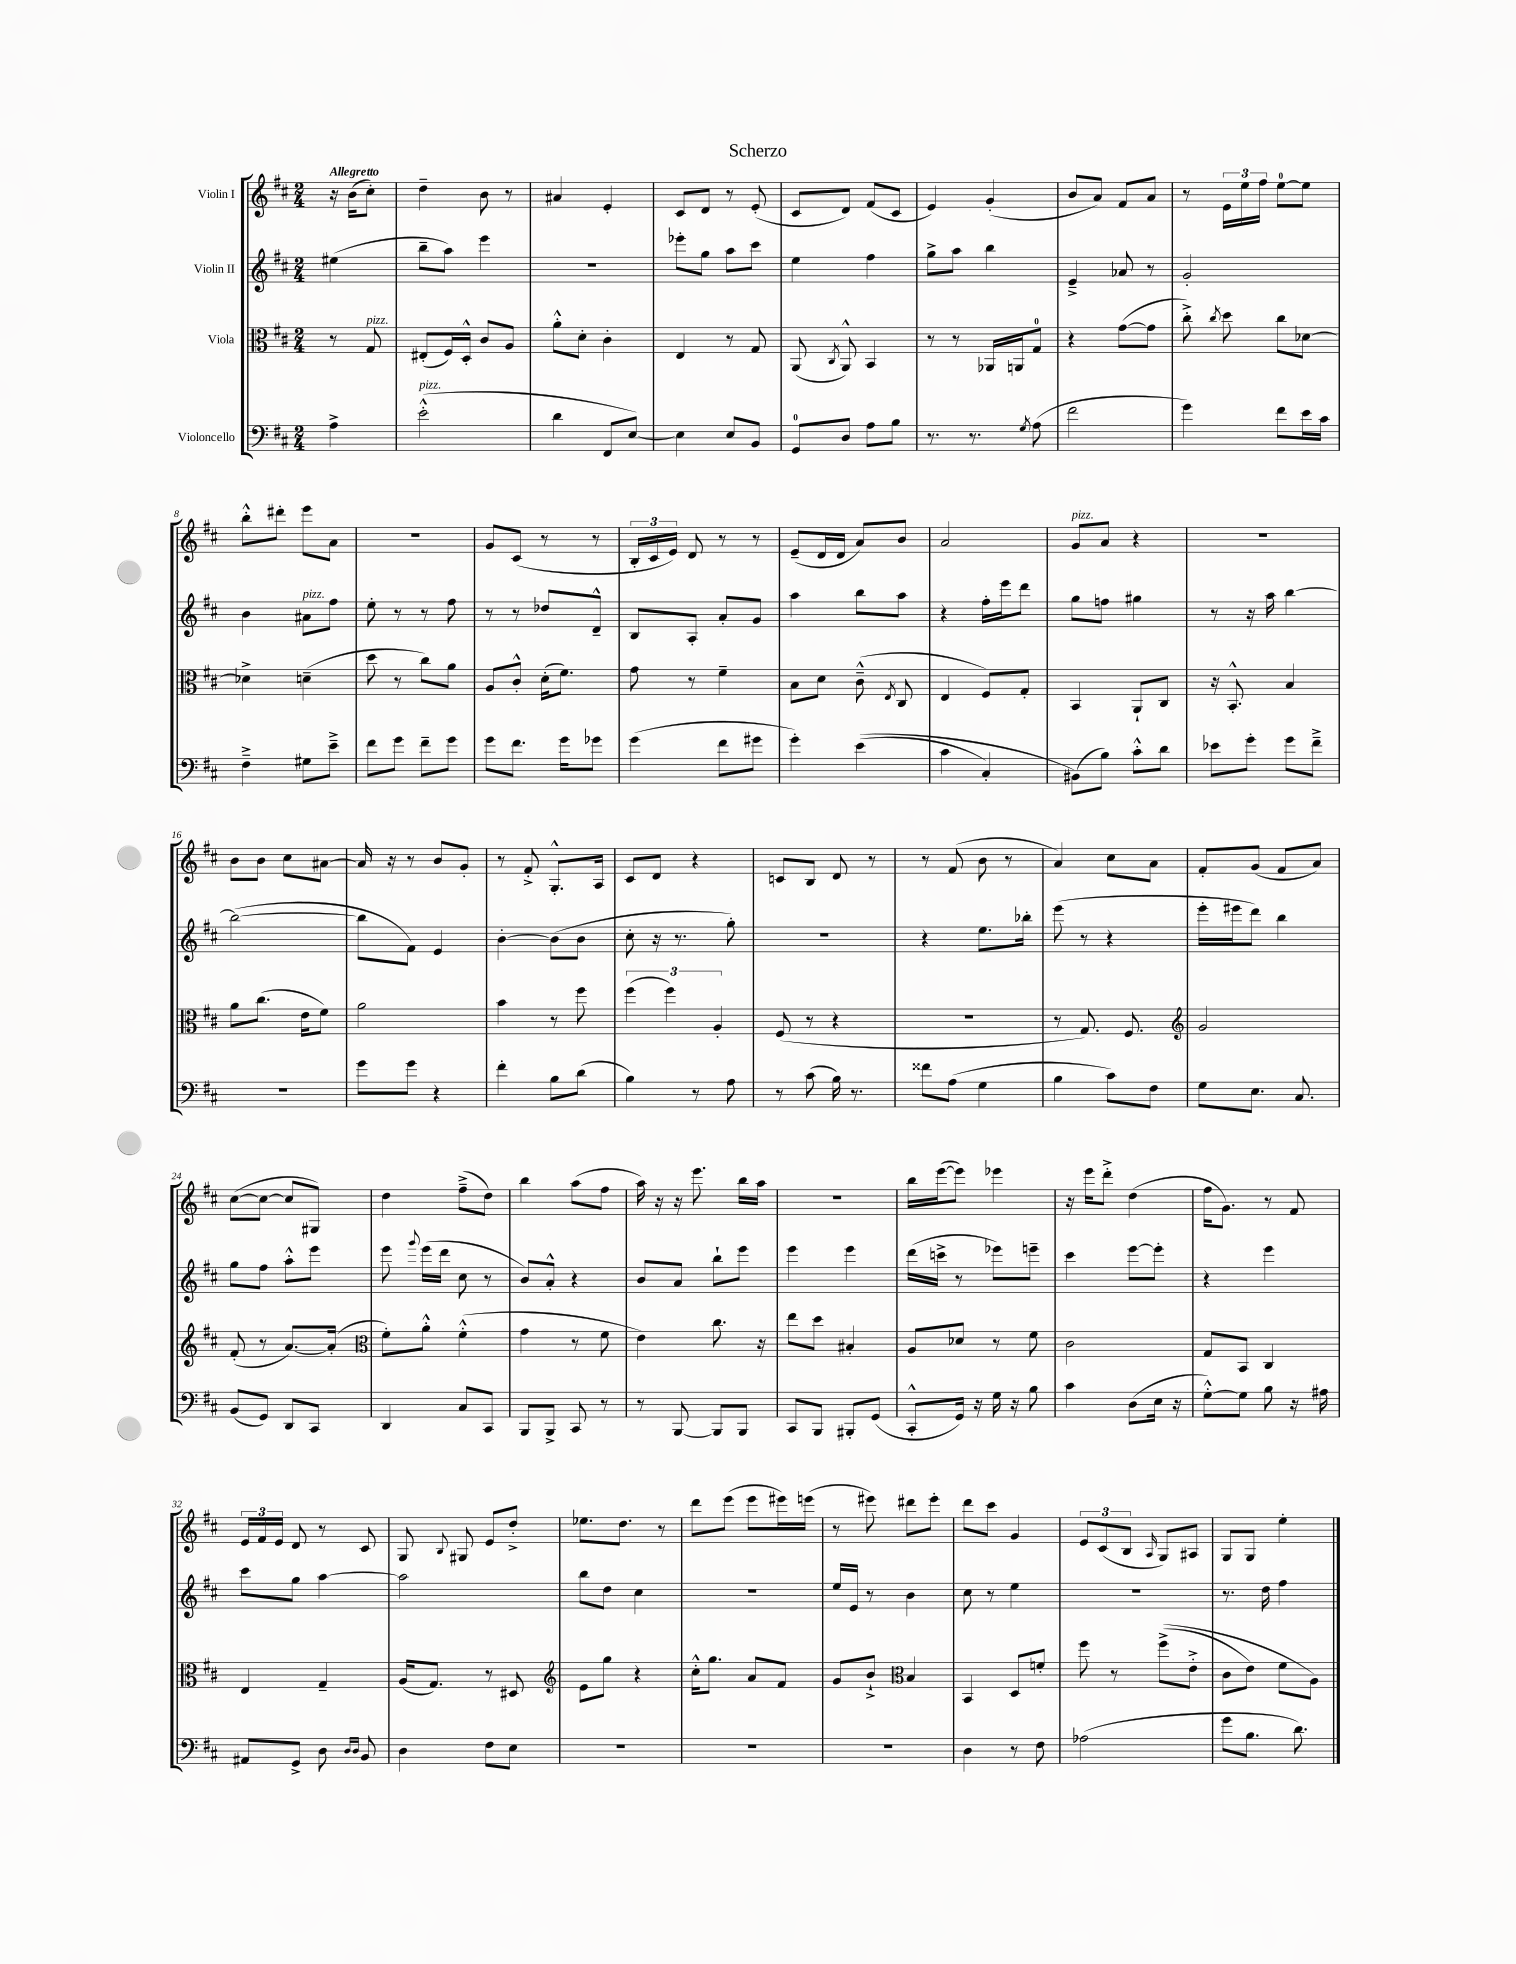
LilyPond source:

\header { title = "Scherzo" }
<<
\new StaffGroup <<
\new Staff = "s0" \with { instrumentName = "Violin I" } {
    \clef treble \key d \major \numericTimeSignature \time 2/4 \partial 4 \tempo "Allegretto"
    \autoBeamOff r16 b'16[( cis''8]-.) |
    d''4-- b'8 r8 |
    ais'4 e'4-. |
    cis'8[ d'8] r8 e'8-.( |
    cis'8[ d'8]) fis'8[( cis'8] |
    e'4) g'4-.( |
    b'8[ a'8]) fis'8[ a'8] |
    r8 \tuplet 3/2 { e'16[ e''16 fis''16] } e''8[-0~ e''8] |
    b''8[-.-^ dis'''8]-. e'''8[ a'8] |
    R2 |
    g'8[ cis'8]( r8 r8 |
    \tuplet 3/2 { b16[-. cis'16 e'16]) } d'8 r8 r8 |
    e'8[--( d'16 d'16] a'8[) b'8] |
    a'2 |
    g'8[^\markup { \italic "pizz." } a'8] r4 |
    R2 |
    b'8[ b'8] cis''8[ ais'8]~ |
    ais'16 r16 r8 b'8[ g'8]-. |
    r8 fis'8-.-> g8.[-.-^ a16] |
    cis'8[ d'8] r4 |
    c'8[ b8] d'8 r8 |
    r8 fis'8( b'8 r8 |
    a'4) cis''8[ a'8] |
    fis'8[-. g'8]( fis'8[ a'8]) |
    cis''8[~( cis''8]~ cis''8[ gis8]) |
    d''4 fis''8[--->( d''8]) |
    b''4 a''8[( fis''8] |
    a''16) r16 r16 e'''8. b''16[ a''16] |
    r2 |
    b''16[ e'''16~( e'''8]) ees'''4 |
    r16 e'''16[ d'''8]-.-> d''4( |
    fis''16[ g'8.]) r8 fis'8 |
    \tuplet 3/2 { e'16[ fis'16 e'16] } d'8 r8 cis'8 |
    g8 \appoggiatura { b8 } gis8 e'8[ d''8]-.-> |
    ees''8.[ d''8.] r8 |
    d'''8[ e'''8]( e'''8[ eis'''16) e'''16]( |
    r8 eis'''8) dis'''8[ eis'''8]-. |
    d'''8[ cis'''8] g'4 |
    \tuplet 3/2 { e'8[ cis'8( b8] } \grace { a16 } g8[) ais8] |
    g8[ g8] e''4-. \bar "|." |
}
\new Staff = "s1" \with { instrumentName = "Violin II" } {
    \clef treble \key d \major \numericTimeSignature \time 2/4 \partial 4
    \autoBeamOff eis''4( |
    b''8[-- a''8]) e'''4 |
    R2 |
    ees'''8[-. g''8] a''8[ cis'''8] |
    e''4 fis''4 |
    g''8[-> a''8] b''4 |
    e'4---> aes'8 r8 |
    g'2-. |
    b'4 ais'8[^\markup { \italic "pizz." } fis''8] |
    e''8-. r8 r8 fis''8 |
    r8 r8 des''8[ d'8]---^ |
    b8[ a8]-. a'8[-. g'8] |
    a''4 b''8[ a''8] |
    r4 fis''16[-. e'''16 d'''8] |
    g''8[ f''8] gis''4 |
    r8 r16 a''16 b''4~ |
    b''2~( |
    b''8[ fis'8]) e'4 |
    b'4~-. b'8[( b'8] |
    cis''8-. r16 r8. g''8-.) |
    R2 |
    r4 e''8.[ bes''16]-. |
    e'''8( r8 r4 |
    e'''16[-. eis'''16 d'''8]) b''4 |
    g''8[ fis''8] a''8[-.-^ e'''8] |
    e'''8 \appoggiatura { g'''8 } e'''16[( d'''16] cis''8 r8 |
    b'8[) a'8]-.-^ r4 |
    b'8[ a'8] b''8[-! e'''8] |
    e'''4 e'''4 |
    d'''16[( c'''16]-> r8 ees'''8[) e'''8]-- |
    cis'''4 e'''8[~ e'''8]-. |
    r4 e'''4 |
    cis'''8[ g''8] a''4~ |
    a''2 |
    b''8[ d''8] cis''4 |
    R2 |
    e''16[ e'16] r8 b'4 |
    cis''8 r8 e''4 |
    r2 |
    r8. d''16 fis''4 \bar "|." |
}
\new Staff = "s2" \with { instrumentName = "Viola" } {
    \clef alto \key d \major \numericTimeSignature \time 2/4 \partial 4
    \autoBeamOff r8 g8^\markup { \italic "pizz." } |
    eis8[-.( fis16) d16]-.-^ cis'8[ a8] |
    a'8[-.-^ d'8]-. cis'4-. |
    e4 r8 g8 |
    a,8( \acciaccatura { cis8 } a,8-^) b,4 |
    r8 r8 aes,16[ a,16 g8]-0 |
    r4 g'8[~( g'8] |
    cis''8-.->) \acciaccatura { cis''8 } d''8 cis''8[ des'8]~ |
    des'4-> d'4--( |
    d''8 r8 cis''8[) a'8] |
    a8[ cis'8]-.-^ d'16[-.( fis'8.]) |
    g'8 r8 fis'4-- |
    b8[ d'8] cis'8---^( \acciaccatura { e8 } cis8 |
    e4 fis8[) g8]-. |
    b,4 a,8[-! cis8] |
    r16 b,8.-.-^ b4 |
    a'8[ cis''8.]( e'16[ fis'8]) |
    a'2 |
    b'4 r8 fis''8 |
    \tuplet 3/2 { fis''4( fis''4) a4-. } |
    fis8( r8 r4 |
    R2 |
    r8 g8.) fis8. |
    \clef treble g'2 |
    fis'8-.( r8 a'8.[~) a'16]-.( |
    \clef alto fis'8[-.) a'8]-.-^ fis'4-.-^( |
    g'4 r8 fis'8 |
    e'4) cis''8. r16 |
    e''8[ d''8] bis4-. |
    a8[ des'8] r8 fis'8 |
    cis'2 |
    g8[ b,8] cis4 |
    e4 g4-- |
    a16[( g8.]) r8 dis8 |
    \clef treble e'8[ g''8] r4 |
    cis''16[-.-^ g''8.] a'8[ fis'8] |
    g'8[ b'8]-!-> \clef alto b4 |
    b,4 d8[ f'8]-. |
    fis''8 r8 fis''8[->(\( e'8]-.-> |
    cis'8[ e'8]) fis'8[ a8]\) \bar "|." |
}
\new Staff = "s3" \with { instrumentName = "Violoncello" } {
    \clef bass \key d \major \numericTimeSignature \time 2/4 \partial 4
    \autoBeamOff a4-> |
    e'2-.-^^\markup { \italic "pizz." }( |
    d'4 fis,8[ e8]~) |
    e4 e8[ b,8] |
    g,8[-0 d8] a8[ b8] |
    r8. r8. \acciaccatura { g8 } a8( |
    fis'2 |
    g'4) fis'8[ e'16 cis'16] |
    fis4---> gis8[ e'8]---> |
    fis'8[ g'8] fis'8[-- g'8] |
    g'8[ fis'8.] g'16[ ges'8] |
    g'4( fis'8[ gis'8] |
    g'4-.) e'4(\( |
    cis'4 cis4-.) |
    bis,8[(\) b8]) cis'8[-.-^ d'8] |
    ees'8[ g'8]-. g'8[ fis'8]---> |
    r2 |
    g'8[ g'8] r4 |
    fis'4-. b8[ d'8]( |
    b4) r8 a8 |
    r8 cis'8( b16) r8. |
    fisis'8[ a8]( g4 |
    b4 cis'8[) fis8] |
    g8[ e8.] cis8. |
    b,8[( g,8]) d,8[ cis,8] |
    d,4 cis8[ cis,8] |
    b,,8[ b,,8]-> cis,8 r8 |
    r8 b,,8~ b,,8[ b,,8] |
    cis,8[ b,,8] bis,,8[-. g,8]( |
    cis,8[-.-^ g,16]) r16 g16 r16 b8 |
    cis'4 d8[( e16] r16 |
    g8[~-.-^) g8] b8 r16 ais16 |
    ais,8[ g,8]-> d8 \grace { d16[ d16] } b,8 |
    d4 fis8[ e8] |
    R2 |
    R2 |
    R2 |
    d4 r8 fis8 |
    aes2( |
    g'8[ b8.] d'8.) \bar "|." |
}
>>
>>
